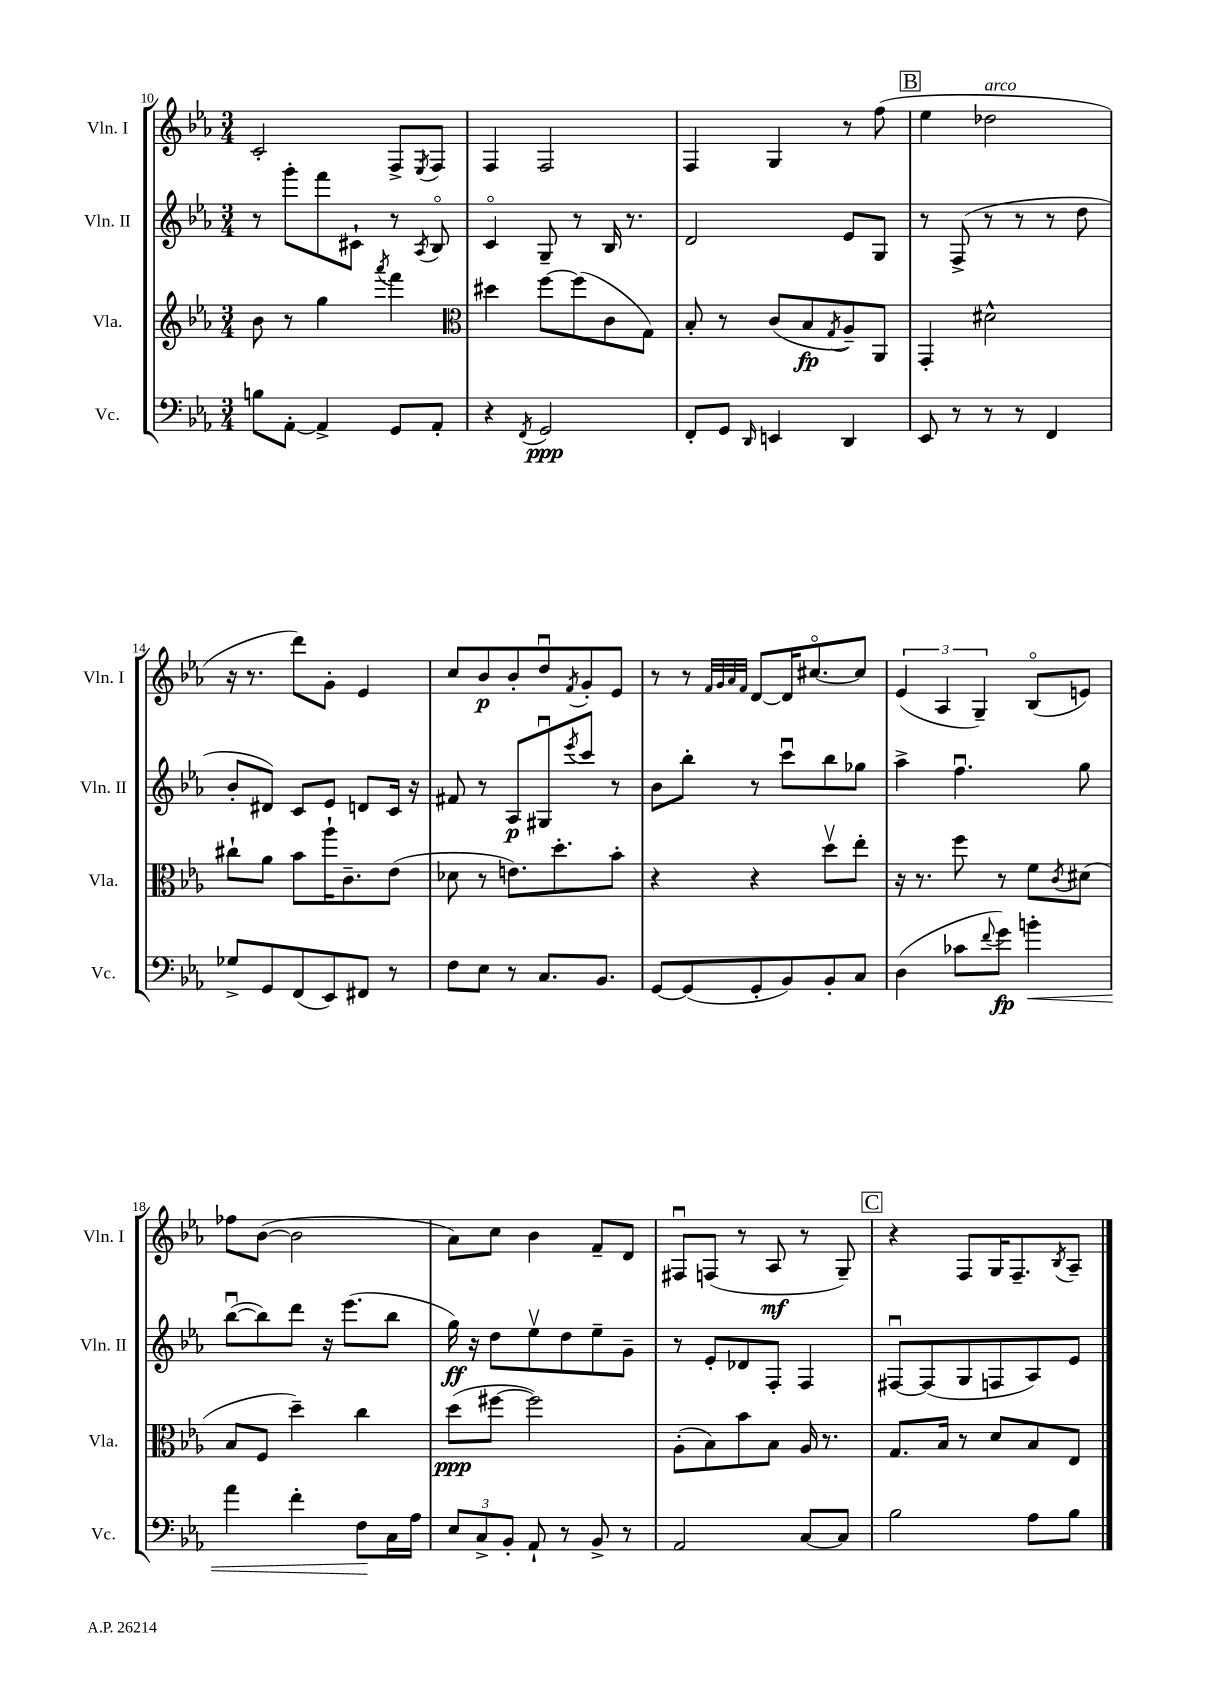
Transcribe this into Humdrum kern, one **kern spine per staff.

**kern	**dynam	**kern	**dynam	**kern	**dynam	**kern	**dynam
*part4	*part4	*part3	*part3	*part2	*part2	*part1	*part1
*staff4	*staff4	*staff3	*staff3	*staff2	*staff2	*staff1	*staff1
*I"Vc.	*	*I"Vla.	*	*I"Vln. II	*	*I"Vln. I	*
*I'Vc.	*	*I'Vla.	*	*I'Vln. II	*	*I'Vln. I	*
*clefF4	*	*clefG2	*	*clefG2	*	*clefG2	*
*k[b-e-a-]	*	*k[b-e-a-]	*	*k[b-e-a-]	*	*k[b-e-a-]	*
*M3/4	*	*M3/4	*	*M3/4	*	*M3/4	*
=10	=10	=10	=10	=10	=10	=10	=10
8Bn\L	.	8b-\	.	8r	.	2c'/	.
[8AA-'\J	.	8r	.	8ggg'\L	.	.	.
4AA-^/]	.	4gg\	.	8fff\	.	.	.
.	.	.	.	8c#X`\J	.	.	.
.	.	8qaaa-/	.	.	.	.	.
8GG/L	.	4fff\	.	8r	.	8F^/L	.
.	.	.	.	8qA-/	.	8qE-/	.
8AA-'/J	.	.	.	8B-/	.	8F/J	.
=11	=11	=11	=11	=11	=11	=11	=11
*	*	*clefC3	*	*	*	*	*
4r	.	4dd#X\	.	4c/	.	4F/	.
8qFF/	.	.	.	.	.	.	.
2GG/	ppp	[8ff\L	.	8G~/	.	2F/	.
.	.	(8ff\]	.	8r	.	.	.
.	.	8c\	.	16B-/	.	.	.
.	.	.	.	8.r	.	.	.
.	.	8G\J)	.	.	.	.	.
=12	=12	=12	=12	=12	=12	=12	=12
8FF'/L	.	8B-'/	.	2d/	.	4F/	.
8GG/J	.	8r	.	.	.	.	.
16qqDD/	.	.	.	.	.	.	.
4EEn/	.	(8c/L	.	.	.	4G/	.
.	.	8B-/	fp	.	.	.	.
.	.	8qG/	.	.	.	.	.
4DD/	.	8A-~/)	.	8e-/L	.	8r	.
.	.	8AA-/J	.	8G/J	.	(8ff\	.
!!LO:REH:place=s1:t=B
=13	=13	=13	=13	=13	=13	=13	=13
8EE-/	.	4GG'/	.	8r	.	4ee-\	.
8r	.	.	.	(8F^/	.	.	.
!	!	!	!	!	!	!LO:TX:a:i:t=arco	!
8r	.	2d#X^^\	.	8r	.	2dd-X\	.
8r	.	.	.	8r	.	.	.
4FF/	.	.	.	8r	.	.	.
.	.	.	.	8dd\	.	.	.
!!LO:LB:g=z
=14	=14	=14	=14	=14	=14	=14	=14
8G-X^/L	.	8cc#X`\L	.	8b-'/L	.	16r	.
.	.	.	.	.	.	8.r	.
8GG/	.	8a-\J	.	8d#X/J)	.	.	.
(8FF/	.	8b-\L	.	8c/L	.	8ddd\L)	.
8EE-/)	.	16aa-`\K	.	8e-/J	.	8g'\J	.
.	.	8.c~\	.	.	.	.	.
8FF#X/J	.	.	.	8dn/L	.	4e-/	.
8r	.	(8e-\J	.	16c/Jk	.	.	.
.	.	.	.	16r	.	.	.
=15	=15	=15	=15	=15	=15	=15	=15
8F\L	.	8d-X\	.	8f#X/	.	8cc/L	.
8E-\J	.	8r	.	8r	.	8b-/	p
8r	.	8.en\L)	.	8A-/L	p	8b-'/	.
8.C/L	.	.	.	8G#Xu/	.	8ddu/	.
.	.	8.dd'\	.	.	.	.	.
.	.	.	.	8qeee-/	.	8qf/	.
.	.	.	.	8ccc/J	.	8g'/	.
8.BB-/J	.	.	.	.	.	.	.
.	.	8b-'\J	.	8r	.	8e-/J	.
=16	=16	=16	=16	=16	=16	=16	=16
[8GG/L	.	4r	.	8b-\L	.	8r	.
(8GG/]	.	.	.	8bb-'\J	.	8r	.
.	.	.	.	.	.	32qqf/LLL	.
.	.	.	.	.	.	32qqg/	.
.	.	.	.	.	.	32qqa-/	.
.	.	.	.	.	.	32qqf/JJJ	.
8GG'/	.	4r	.	8r	.	[8d/L	.
8BB-/)	.	.	.	8cccu\L	.	16d/K]	.
.	.	.	.	.	.	[8.cc#X/	.
8BB-'/	.	8ddv\L	.	8bb-\	.	.	.
8C/J	.	8ee-'\J	.	8gg-X\J	.	8cc#/J]	.
=17	=17	=17	=17	=17	=17	=17	=17
(4D\	.	16r	.	4aa-^\	.	(6e-/	.
.	.	8.r	.	.	.	.	.
.	.	.	.	.	.	6A-/	.
8c-X\L	.	8ff\	.	4.ffu\	.	.	.
.	.	.	.	.	.	6G~/)	.
8qqf/	.	.	.	.	.	.	.
8g\J)	fp	8r	.	.	.	.	.
!	!LO:HP:b	!	!	!	!	!	!
4bn'\	<	8f\L	.	.	.	(8B-/L	.
.	.	8qc/	.	.	.	.	.
.	.	(8d#X\J	.	8gg\	.	8en/J)	.
!!LO:LB:g=z
=18	=18	=18	=18	=18	=18	=18	=18
4a-\	.	8B-/L	.	([8bb-u\L	.	8ff-X\L	.
.	.	8F/J	.	8bb-\])	.	([8b-\J	.
4f'\	.	4dd~\)	.	8ddd\J	.	2b-\]	.
.	.	.	.	16r	.	.	.
.	.	.	.	(8.eee-\L	.	.	.
8F\L	.	4cc\	.	.	.	.	.
16C\L	[	.	.	8bb-\J	.	.	.
16A-\JJ	.	.	.	.	.	.	.
=19	=19	=19	=19	=19	=19	=19	=19
12E-/L	.	(8dd\L	ppp	16gg\)	ff	8a-\L)	.
.	.	.	.	16r	.	.	.
12C^/	.	.	.	.	.	.	.
.	.	[8ff#X\J	.	8dd\L	.	8cc\J	.
12BB-'/J	.	.	.	.	.	.	.
8AA-`/	.	2ff#\])	.	8ee-v\	.	4b-\	.
8r	.	.	.	8dd\	.	.	.
8BB-^/	.	.	.	8ee-~\	.	8f~/L	.
8r	.	.	.	8g~\J	.	8d/J	.
=20	=20	=20	=20	=20	=20	=20	=20
2AA-/	.	(8A-'\L	.	8r	.	8F#Xu/L	.
.	.	8B-\)	.	8e-'/L	.	(8Fn/J	.
.	.	8b-\	.	8d-X/	.	8r	.
.	.	8B-\J	.	8F'/J	.	8A-/	mf
[8C/L	.	16A-/	.	4F/	.	8r	.
.	.	8.r	.	.	.	.	.
8C/J]	.	.	.	.	.	8G~/)	.
!!LO:REH:place=s1:t=C
=21	=21	=21	=21	=21	=21	=21	=21
2B-\	.	8.G/L	.	[8F#Xu/L	.	4r	.
.	.	.	.	(8F#/]	.	.	.
.	.	16B-/Jk	.	.	.	.	.
.	.	8r	.	8G/	.	8F/L	.
.	.	8d/L	.	8Fn/	.	16G/K	.
.	.	.	.	.	.	8.F~/	.
8A-\L	.	8B-/	.	8A-/)	.	.	.
.	.	.	.	.	.	8qB-/	.
8B-\J	.	8E-/J	.	8e-/J	.	8A-~/J	.
==	==	==	==	==	==	==	==
*-	*-	*-	*-	*-	*-	*-	*-
